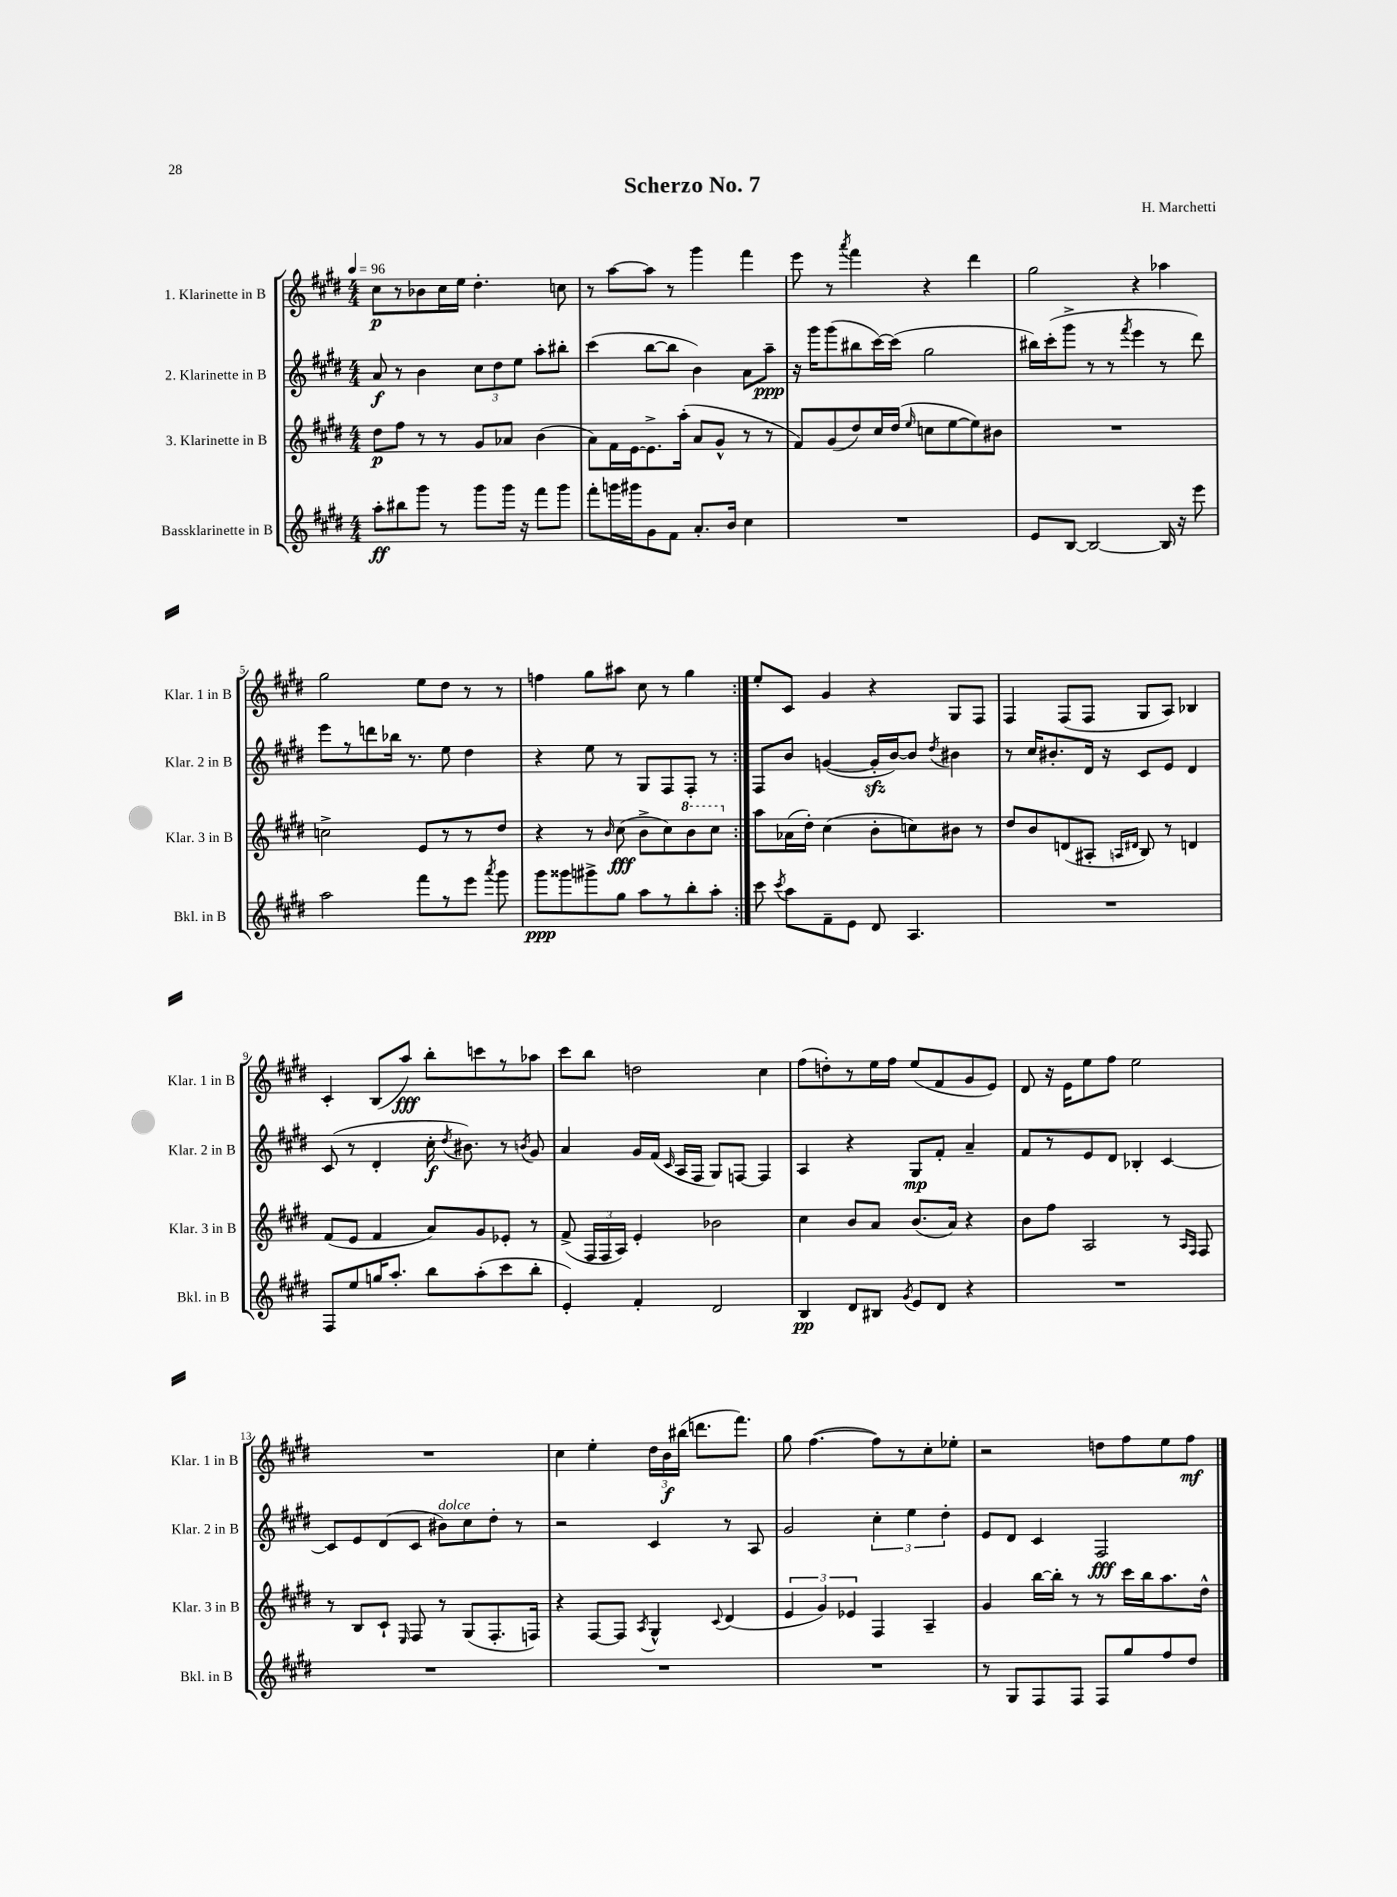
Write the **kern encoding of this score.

**kern	**kern	**kern	**kern
*staff4	*staff3	*staff2	*staff1
*clefG2	*clefG2	*clefG2	*clefG2
*k[f#c#g#d#]	*k[f#c#g#d#]	*k[f#c#g#d#]	*k[f#c#g#d#]
*M4/4	*M4/4	*M4/4	*M4/4
*MM96	*MM96	*MM96	*MM96
8aa'\L	8dd#\L	8a/	8cc#\L
8bb#\	8ff#\J	8r	8r
8ggg#\J	8r	4b\	8b-\
8r	8r	.	16cc#\L
.	.	.	16ee\JJ
8ggg#\L	8g#/L	12cc#\L	4.dd#'\
.	.	12dd#\	.
16ggg#\Jk	8a-/J	.	.
.	.	12ee\J	.
16r	.	.	.
8fff#\L	(4b\	8aa'\L	.
8ggg#\J	.	8bb#'\J	8cc\
=	=	=	=
8fff#'\L	8a\L)	(4ccc#\	8r
16ggg\L	16f#\L	.	[8aa\L
16ggg#\J	[16e\J	.	.
8g#\	8.e^\]	[8bb\L	8aa\]J
8f#\J	.	8bb\]J	8r
.	(16aa'\Jk	.	.
8.a'/L	8a/L	4b\)	4ggg#\
.	8g#^^/J	.	.
16b/Jk	.	.	.
4cc#\	8r	8a\L	4fff#\
.	8r	8aa~\J	.
=	=	=	=
1r	8f#/L)	16r	8eee\
.	.	16ggg#\LK	.
.	(8g#/	(8ggg#\	8r
.	.	.	8qaaa/
.	8dd#/)	8bb#\	4fff#\
.	16cc#/L	[16ccc#\L)	.
.	(16dd#/JJ	(16ccc#\]JJ	.
.	16qqee/	.	.
.	8cc\L	2gg#\	4r
.	[8ee\	.	.
.	8ee\])	.	4ddd#\
.	8b#\J	.	.
=	=	=	=
8e/L	1r	16bb#\LL)	2gg#\
.	.	(16ccc#'\J	.
[8B/J	.	8ggg#^\J	.
2B/_	.	8r	.
.	.	8r	.
.	.	8qfff#/	.
.	.	4eee\	4r
16B/]	.	8r	4aa-\
16r	.	.	.
8eee\	.	8ddd#\)	.
=	=	=	=
2aa\	2cc^\	8eee\L	2gg#\
.	.	8r	.
.	.	8ddd\	.
.	.	16bb-\Jk	.
.	.	8.r	.
8fff#\L	8e/L	.	8ee\L
8r	8r	8ee\	8dd#\J
8eee\J	8r	4dd#\	8r
8qaaa/	.	.	.
8ggg#\	8dd#/J	.	8r
=	=	=	=
8ggg#\L	4r	4r	4ff\
8ggg##\	.	.	.
8ggg#^\	8r	8ee\	8gg#\L
.	16qqb/	.	.
8gg#\J	(8cc#\	8r	8aa#\J
8aa\L	8b^\L	8G#/L	8cc#\
8r	8cc#\)	8F#/	8r
8bb'\	8bb\	8F#'/J	4gg#\
8aa'\J	8ccc#\J	8r	.
=:|!	=:|!	=:|!	=:|!
8ccc#\	8aa\L	8F#/L	8ee'/L
8qccc#/	.	.	.
8aa\L	(16a-\L	8b/J	8c#/J
.	16dd#'\JJ)	.	.
8f#~\	(4cc#\	([4g/	4g#/
8e\J	.	.	.
8d#/	8b'\L	16g'/]LL	4r
.	.	[16b/J)	.
4.A/	8cc\)	8b/]J	.
.	.	8qdd#/	.
.	8b#\J	4b#\	8G#/L
.	8r	.	8F#/J
=	=	=	=
1r	8dd#/L	8r	4F#/
.	8b/	16cc#/LK	.
.	.	8.b#'/	.
.	(8d/	.	(8F#/L
.	8A#'/J	16d#/Jk	8F#/J
.	.	16r	.
.	16qqA/LL	.	.
.	16qqd#/JJ	.	.
.	8B/)	8c#/L	8G#/L
.	8r	8e/J	8A/J)
.	4d/	4d#/	4B-/
=	=	=	=
8F#/L	(8f#/L	(8c#/	4c#'/
8ee/	8e/J	8r	.
16gg/K	4f#/	4d#'/	(8B/L
8.aa'/J	.	.	.
.	.	.	8aa/J)
8bb\L	8a/L)	16cc#'\	8bb'\L
.	.	8qdd#/	.
.	.	8.b#\)	.
(8aa'\	8g#/	.	8ccc\
8ccc#\	8e-'/J	8r	8r
.	.	8qb/	.
8bb'\J	8r	8g#/	8aa-\J
=	=	=	=
4e'/)	(8f#^/	4a/	8ccc#\L
.	24F#/LL	.	8bb\J
.	24F#/	.	.
.	24A/JJ)	.	.
4f#'/	4e'/	16g#/LL	2dd\
.	.	(16f#/JJ	.
.	.	16qqc#/	.
.	.	16A/LL	.
.	.	16F#/JJ	.
2d#/	2b-\	8G#/L)	.
.	.	[8F/J	.
.	.	4F/]	4cc#\
=	=	=	=
4B/	4cc#\	4A/	(8ff#\L
.	.	.	8dd'\)
8d#/L	8b/L	4r	8r
8B#/J	8a/J	.	16ee\L
.	.	.	16ff#\JJ
8qg#/	.	.	.
8e/L	(8.b/L	8G#/L	(8ee/L
8d#/J	.	8f#'/J	8f#/
.	16a/Jk)	.	.
4r	4r	4a~/	8g#/
.	.	.	8e/J)
=	=	=	=
1r	8b\L	8f#/L	8d#/
.	8ff#\J	8r	16r
.	.	.	16e\LK
.	2A/	8e/	8ee\
.	.	8d#/J	8ff#\J
.	.	4B-'/	2ee\
.	8r	[4c#/	.
.	16qqA/LL	.	.
.	16qqF#/JJ	.	.
.	8F#/	.	.
=	=	=	=
1r	8r	8c#/]L	1r
.	8B/L	8e/	.
.	8c#`/J	(8d#/	.
.	16qqE/	.	.
.	8F#/	8c#/J	.
.	8r	8b#\L)	.
.	(8G#/L	8cc#\	.
.	8.F#'/	8dd#'\J	.
.	.	8r	.
.	16F/Jk)	.	.
=	=	=	=
1r	4r	2r	4cc#\
.	[8F#/L	.	4ee'\
.	8F#/]J	.	.
.	8qA/	.	.
.	4G#^^/	4c#/	24dd#\LL
.	.	.	24b\
.	.	.	(24bb#\JJ
.	.	.	8.ddd\L
.	8qqc#/	.	.
.	(4d#/	8r	.
.	.	.	8.fff#\J)
.	.	8A/	.
=	=	=	=
1r	6e/	2g#/	8gg#\
.	.	.	([4.ff#\
.	6g#/)	.	.
.	6e-/	.	.
.	4F#/	6cc#'\	8ff#\]L)
.	.	.	8r
.	.	6ee\	.
.	4A~/	.	8cc#'\
.	.	6dd#'\	.
.	.	.	8ee-'\J
=	=	=	=
8r	4g#/	8e/L	2r
8G#/L	.	8d#/J	.
8F#/	[16bb\LL	4c#/	.
.	16bb'\]JJ	.	.
8F#/J	8r	.	.
8F#/L	8r	2F#/	8dd\L
8gg#/	16ccc#\LL	.	8ff#\
.	16bb\J	.	.
8ff#/	8.aa\	.	8ee\
8dd#/J	.	.	8ff#\J
.	16dd#^^\Jk	.	.
==	==	==	==
*-	*-	*-	*-
